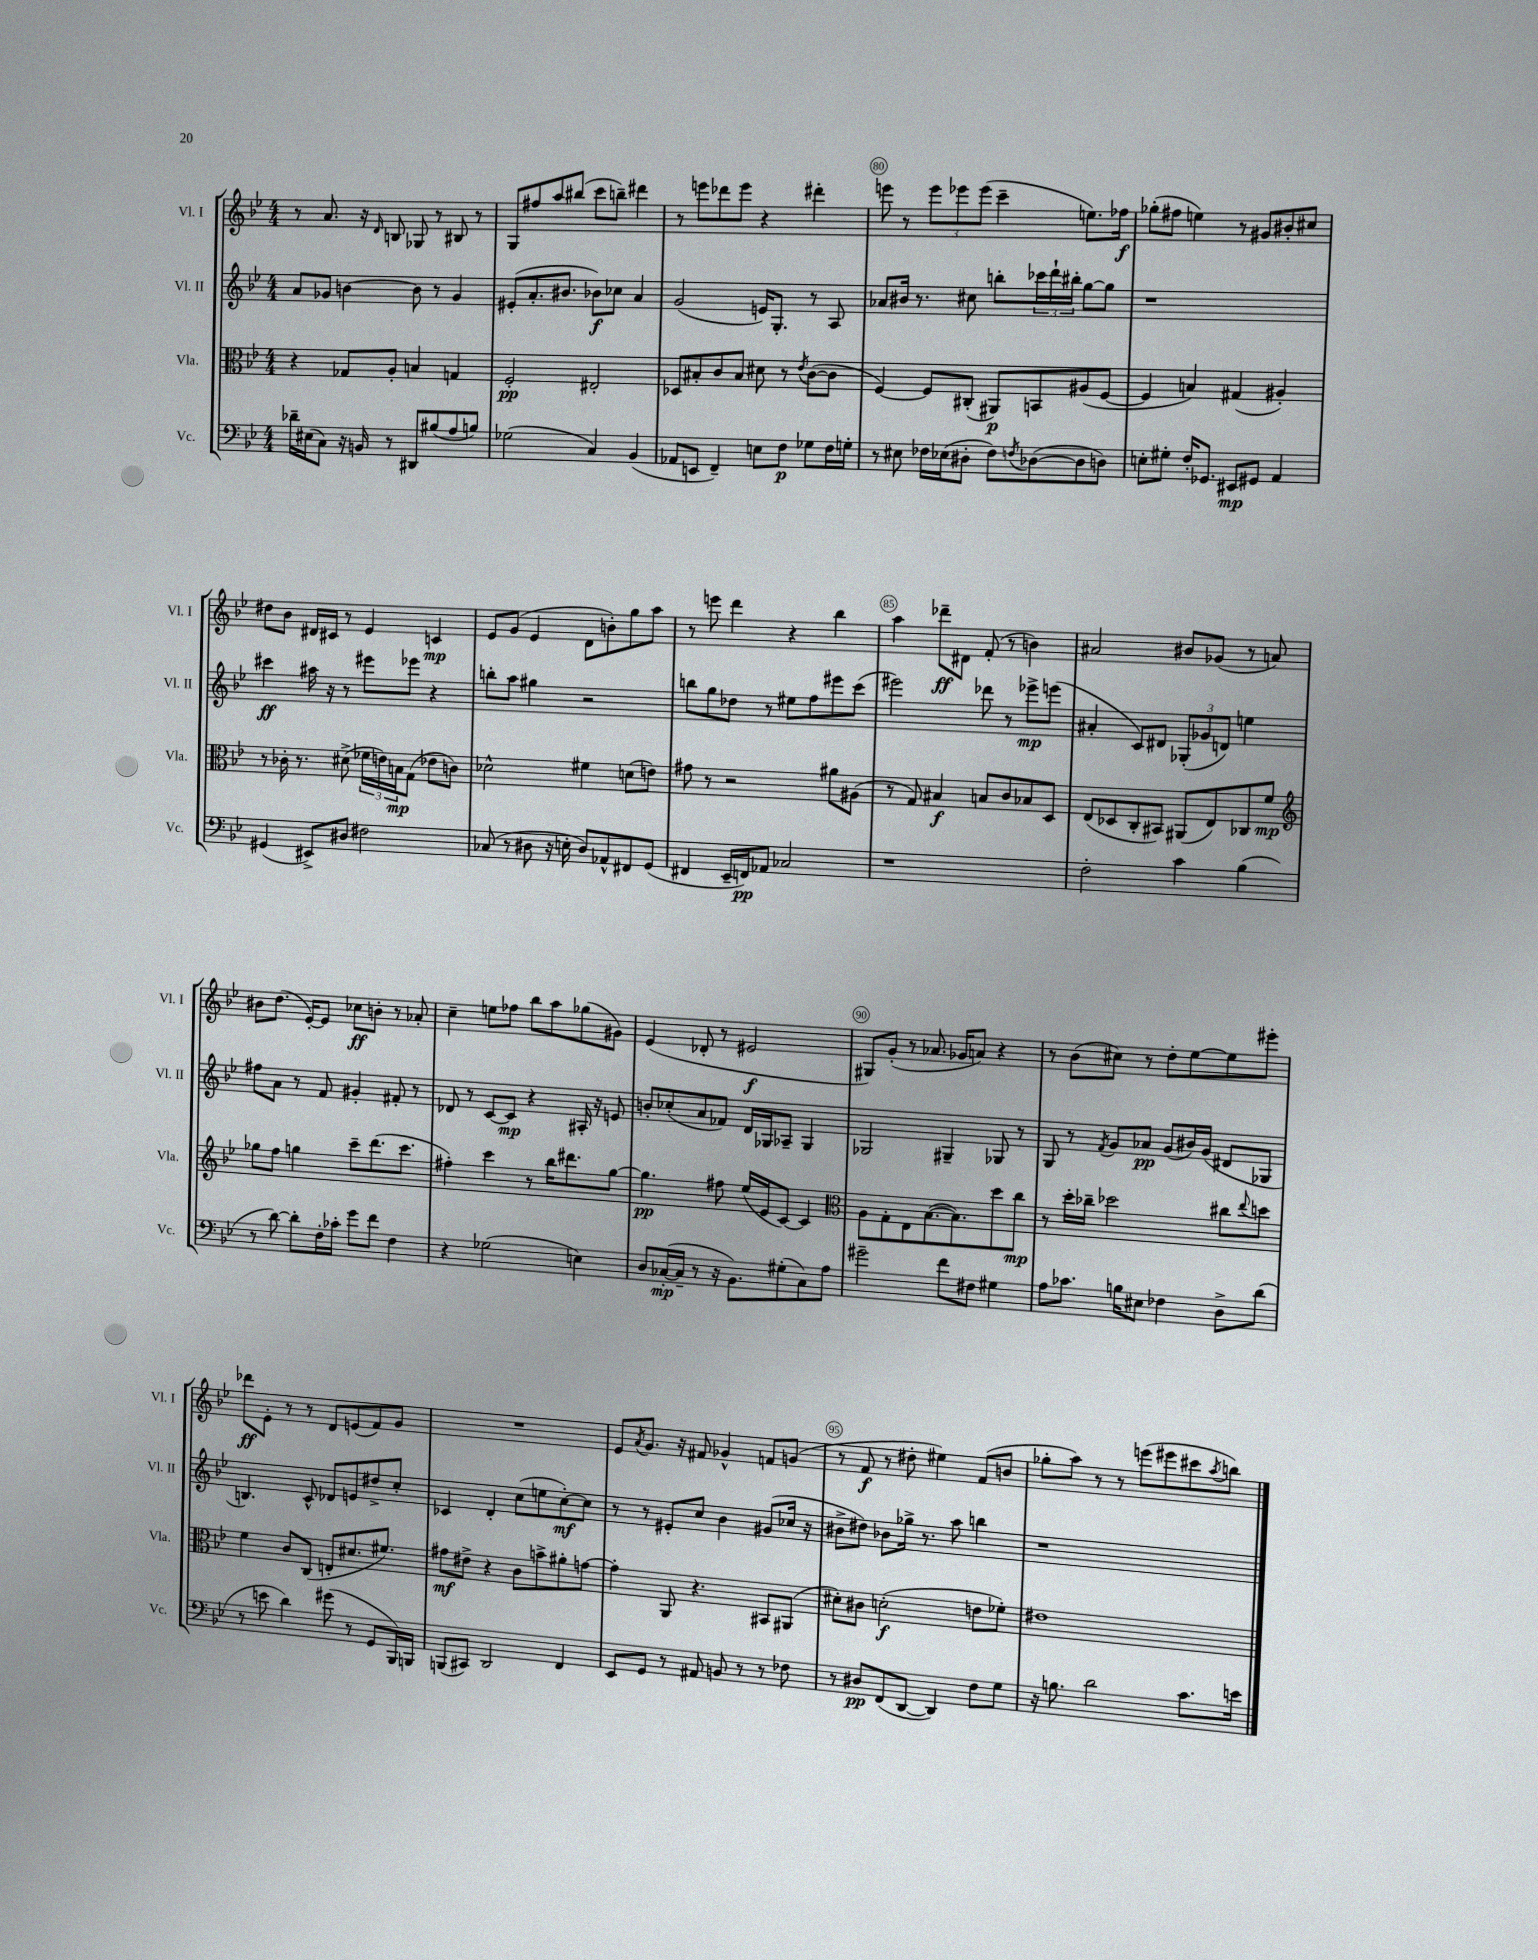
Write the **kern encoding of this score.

**kern	**kern	**kern	**kern
*staff4	*staff3	*staff2	*staff1
*clefF4	*clefC3	*clefG2	*clefG2
*k[b-e-]	*k[b-e-]	*k[b-e-]	*k[b-e-]
*M4/4	*M4/4	*M4/4	*M4/4
16d-~\LL	4r	8a/L	8r
(16E#\J	.	.	.
8C\J)	.	8g-/J	8.a/
16r	8G-/L	[4b\	.
16BB/	.	.	16r
.	.	.	16qqd/
8r	8A'/J	.	8B/
8DD#/L	4B/	8b\]	8G-/
(8B#/	.	8r	8r
8A/	4G/	4g-/	8B#/
8B/J)	.	.	8r
=	=	=	=
(2G-\	2F'/	(8e#'/L	8G/L
.	.	8.a'/	8ff#/
.	.	.	8aa/
.	.	8.b#/J	.
.	.	.	(8bb#/J
4C/)	2E#'/	8b-\L)	8ccc\L
.	.	8cc-\J	8bb~\J)
(4BB-/	.	4a/	4ddd#\
=	=	=	=
8AA-/L	8D-/L	(2g/	8r
8EE/J	8B#'/	.	8eee\L
4FF~/)	8c/	.	8ddd-\
.	8B#/J	.	8eee\J
8E\L	8d#\	16e/LK)	4r
.	.	8.G'/J	.
8F\J	8r	.	.
.	8qe-/	.	.
8G-\L	([8c\L	8r	4ddd#'\
16F\L	8c\]J	8A/	.
16G'\JJ	.	.	.
=	=	=	=
8r	[4F/)	8a-/L	8eee\
8E#\	.	16b#/Jk	8r
.	.	8.r	.
16F-\LL	8F/]L	.	12eee\L
(16E-\J	.	.	.
.	.	.	12eee-\
8D#'\J	(8C#'/J	8cc#\	.
.	.	.	(12eee-\J
8F-\L)	8AA#/L)	8bb'\L	4ccc~\
8qF/	.	.	.
([8D-\	8BB/	24ccc-\L	.
.	.	24ddd`\	.
.	.	24bb#'\JJ	.
8D-\]	(8A#/	[8gg\L	8.ee\L)
8D\J)	[8F/J	8gg\]J	.
.	.	.	16ff-\Jk
=	=	=	=
8E'\L	4F/]	1r	(8gg-'\L
8G#'\J	.	.	8ff#\J
16F'/LK	4B/)	.	4ee\)
8.GG-/J	.	.	.
8EE#/L	(4G#/	.	8r
8GG#/J	.	.	8g#/L
4AA/	4A#'/)	.	8b#'/
.	.	.	8cc#/J
=	=	=	=
(4GG#/	8r	4ccc#\	8dd#\L
.	16c-'\	.	8b-\J
.	8.r	.	.
8EE#^/L)	.	16aa#\	16d#/LL
.	.	16r	16c#/JJ
8D#/J	(8d#^\	8r	8r
2F#\	24f-\LL	8eee#\L	4e-/
.	24e\)	.	.
.	24B\J	.	.
.	(8G\J	8eee-\J	.
.	8e-\L	4r	4c/
.	8c\J)	.	.
=	=	=	=
(8C-/	2d-^^\	8bb'\L	8e-/L
8r	.	8aa\J	(8g/J
8D#\	.	4gg#\	4e-/
16r	.	.	.
16E'\	.	.	.
8D#/L)	4f#\	2r	8d\L
8AA-^^/	.	.	8b'\)
8FF#/	(8d\L	.	8gg\
(8GG/J	8e\J)	.	8aa\J
=	=	=	=
4FF#/	8g#\	8bb\L	8r
.	8r	8gg\	8eee\
16EE-~/LL	2r	8dd-\J	4ddd\
16FF/J)	.	.	.
8AA-/J	.	8r	.
2C-/	.	8ee#\L	4r
.	.	8ff\	.
.	8a#\L	8eee#\	4bb-\
.	(8A#\J	(8ccc\J	.
=	=	=	=
1r	8r	2eee#\)	4aa\
.	8G/)	.	.
.	4B#/	.	8ddd-~\L
.	.	.	8d#\J
.	8B/L	8ddd-\	(8f'/
.	8c/	8r	8r
.	8B-/	8eee-^\L	4b\)
.	8D/J	(8eee\J	.
=	=	=	=
2F'\	(8E-/L	4a#'/	2a#/
.	8D-/	.	.
.	8C'/	8c/L)	.
.	8BB#/J)	8d#/J	.
4c\	(8AA#/L	(12G-'/L	8b#/L
.	.	12g-/	.
.	8E-/)	.	(8g-/J
.	.	12d/J)	.
(4B-\	8C-/	4ee\	8r
.	8f/J	.	8a/)
=	=	=	=
*	*clefG2	*	*
8r	8gg-\L	8ff#\L	8b#\L
[8d\)	8ff\J	8a\J	(8.dd\J
8d'\]L	4gg\	8r	.
.	.	.	[16e-'/LK)
16F'\L	.	8f/	8e-/]J
16c-'\JJ	.	.	.
8g\L	8ccc~\L	4g#'/	8cc-\L
8f\J	(8.ddd\	.	8b'\J
4F\	.	8f#'/	8r
.	8.ccc\J	.	.
.	.	8r	8a-'/
=	=	=	=
4r	4ff#'\)	8d-/	4cc~\
.	.	8r	.
(2G-\	4ccc\	[8c/L	8ee\L
.	.	8c/]J	8ff-\J
.	8r	4r	8bb-\L
.	16bb-\LK	.	8aa\
.	8.ddd#\	.	.
4E\)	.	16A#'/	(8gg-\
.	.	16r	.
.	[8gg\J	8e/	8g#\J)
=	=	=	=
8D/L	4.gg\]	8b'/L	(4e-/
([16C-'/L	.	(8cc-'/	.
16C-~/]JJ	.	.	.
8r	.	8a/	8d-'/
16r	8ff#\	8f-/J)	8r
8.BB-\L)	.	.	.
.	(16ee-/LL	16d/LL	2e#/
.	16e-/J	16G-/J	.
(8G#'\	[8c/J)	8A-~/J	.
8C-\)	4c/]	4G-/	.
8A\J	.	.	.
=	=	=	=
*	*clefC3	*	*
2g#~\	8A\L	2G-/	8G#/L)
.	8G'\	.	(8g'/J
.	8E-\	.	8r
.	([8.B-\	.	8.a-/
8f\L	.	4G#~/	.
.	8.B-\])	.	16g-/LK
8F#\J	.	.	8a/J)
4G#\	8dd\	8G-/	4r
.	8cc\J	8r	.
=	=	=	=
8A\L	8r	8G/	8r
8.c-\J	16dd'\LL	8r	(8b-\L
.	16cc-~\JJ	.	.
.	.	8qf/	.
.	2dd-\	8g/L	8cc#\J)
16B\LK	.	.	.
8E#\J	.	8a-/J	8r
4F-\	.	(8g/L	8dd'\L
.	.	16b#/L)	[8ee-\
.	.	(16g/JJ	.
8D^\L	8cc#\L	8d#/L	8ee-\]
.	8qqee-/	.	.
(8d\J	8dd\J	8G-/J	8eee#'\J
=	=	=	=
8r	4f\	4.B/)	8ddd-\L
8e\	.	.	8e-'\J
4d\)	8c/L	.	8r
.	(8C/J	8c^^/	8r
(8g#\	8E'/L	8d-/L	8d/L
8r	8.d#/	8e/	(8e/
8GG/L	.	8dd#^/	8f/)
.	8.f#/J)	.	.
16BBB-/L)	.	8cc'/J	8g/J
16BBB/JJ	.	.	.
=	=	=	=
(8BBB/L	8g#\L	4c-/	1r
8CC#/J)	8e#^\J	.	.
2DD/	4r	4d'/	.
.	8c\L	(8cc\L	.
.	8b^\	8ee\	.
4FF/	8a#'\	[8cc'\)	.
.	[8g\J	8cc\]J	.
=	=	=	=
8EE-/L	4g'\]	8r	8e-/L
.	.	.	8qa/
8GG/J	.	8r	8.g/J
8r	8AA/	8e#'/L	.
.	.	.	16r
8AA#/	4.r	8cc/J	8f#/
8BB/	.	4b-\	4g-^^/
8r	.	.	.
8r	8BB#/L	(8g#/L	8f/L
8F-\	(8AA#/J	16cc-/Jk	(8g/J
.	.	16r	.
=	=	=	=
8r	8d#'\L)	8b#^\L	8r
8D#/L	8c#\J	8dd#\J)	8f/
(8FF/	(2d'\	8b-\L	8r
[8DD/J	.	16gg-^\Jk	8dd#'\
.	.	8.r	.
4DD/])	.	.	4ee#\)
.	.	8aa\	.
8F\L	8e\L	4bb\	(8f/L
8G\J	8f-'\J)	.	8b/J
=	=	=	=
16r	1e#	1r	8gg-'\L
8.B\	.	.	.
.	.	.	8aa\J)
2d\	.	.	8r
.	.	.	8r
.	.	.	(8eee\L
.	.	.	8eee#\
8.c\L	.	.	8ccc#\
.	.	.	8qaa/
.	.	.	8bb\J)
16e\Jk	.	.	.
==	==	==	==
*-	*-	*-	*-
